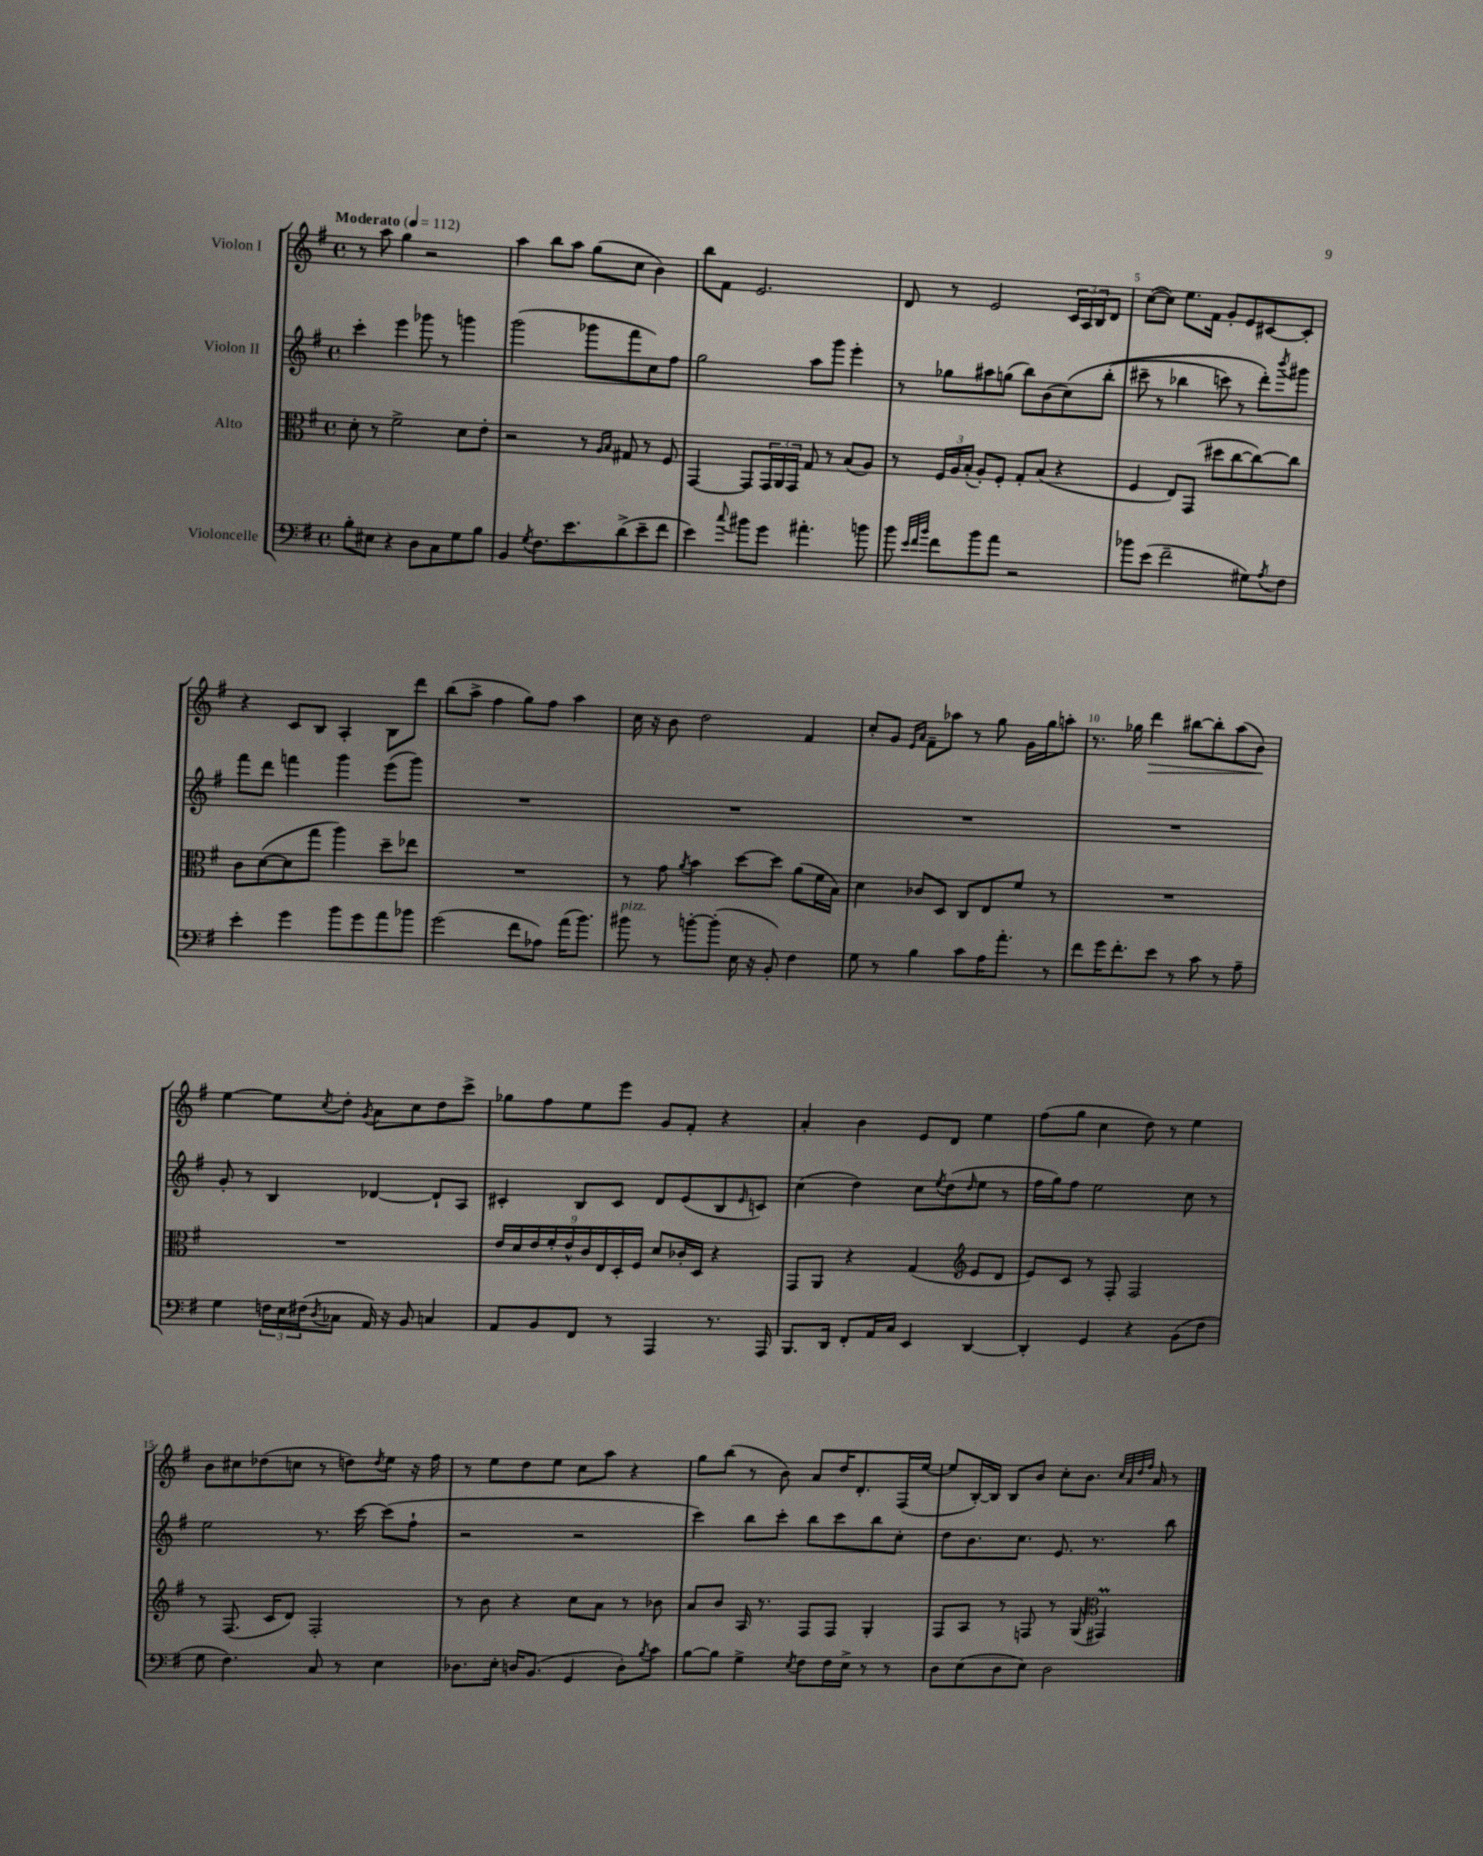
<<
\new StaffGroup <<
\new Staff = "s0" \with { instrumentName = "Violon I" } {
    \clef treble \key g \major \defaultTimeSignature \time 4/4 \tempo "Moderato" 4 = 112
    r8 a''8 g''4 r2 |
    a''4 b''8 a''8 g''8( c''8 b'4) |
    b''8 fis'8 e'2. |
    d'8 r8 e'2 \tuplet 3/2 { c'16 a16 b16 } d'8 |
    c''8~( c''8) e''8. fis'16 g'8-. e'8 cis'8~ cis'8-. |
    r4 c'8 b8 a4-. b8 d'''8 |
    b''8( a''8-> fis''4 g''8) fis''8 a''4 |
    c''16 r16 b'8 d''2 fis'4 |
    c''8-. g'8 \grace { e'16 a'16 } fis'8-- aes''8 r8 g''8 g'16 g''16 a''8-. |
    r8. ges''16 d'''4\> bis''8~ bis''8-. a''8( b'8\!) |
    e''4~ e''8 \acciaccatura { c''8 } d''8-. \acciaccatura { g'8 } a'8 c''8 d''8 c'''8-> |
    ges''8 fis''8 e''8 e'''8 g'8 fis'8-. r4 |
    a'4-. b'4 e'8 d'8 e''4 |
    fis''8( g''8 c''4 d''8) r8 e''4 |
    b'8 cis''8 des''8( c''8 r8 d''8) \acciaccatura { d''8 } e''8 r16 fis''16 |
    r8 e''8 d''8 e''8 c''8 a''8 r4 |
    g''8 b''8( r8 b'8) a'8 d''16 d'8.-. fis16( e''16~ |
    e''8 b16~-.) b16 b8 b'8 c''8-. b'8. \grace { c''32 a'32 d''32 fis''32 } a'16 r8 \bar "|." |
}
\new Staff = "s1" \with { instrumentName = "Violon II" } {
    \clef treble \key g \major \defaultTimeSignature \time 4/4
    c'''4-. e'''4 ges'''8 r8 g'''4 |
    g'''2( ges'''8 fis'''8 c''8) fis''8 |
    g''2 a''8 g'''8 e'''4-. |
    r8 ges''8 ais''8 g''8( b''8) b'8( c''8)\( b''8-.( |
    cis'''8-- r8 bes''4 c'''8) r8 d'''8-.\) \acciaccatura { b'''8 } gis'''8 |
    fis'''8 d'''8 f'''4 g'''4 e'''8( g'''8) |
    R1 |
    R1 |
    R1 |
    R1 |
    g'8-. r8 b4 des'4~ des'8-! a8 |
    cis'4-. b8 cis'8 d'8 e'8( b8 \grace { e'16 } c'8) |
    c''4( d''4) c''8 \acciaccatura { e''8 } d''8( \grace { d''16 } e''8 r8 |
    fis''16 g''16) fis''8 e''2 c''8 r8 |
    e''2 r8. c'''16~ c'''8( fis''8-! |
    r2 r2 |
    c'''4) b''8 c'''8-. b''8 c'''8 b''8 c''8-. |
    d''8 b'8. c''8. e'8. r8. b''8 \bar "|." |
}
\new Staff = "s2" \with { instrumentName = "Alto" } {
    \clef alto \key g \major \defaultTimeSignature \time 4/4
    d'8-. r8 fis'2-> d'8 e'8-. |
    r2 r8 \grace { a16 b16 } gis8 r8 fis8 |
    g,4~ g,8 \tuplet 3/2 { g,16 a,16 g,16 } g8 r8 b8( a8) |
    r8 \tuplet 3/2 { fis16 a16 b16-.( } a8-.) fis8-. g8-. b8( r4 |
    fis4 e8) g,8( dis''8 c''8~ c''8~) c''8 |
    c'8 d'8~( d'8 g''8 a''4) d''8-- ees''8 |
    R1 |
    r8 g'8 \acciaccatura { a'8 } b'4 d''8~ d''8 a'8( fis'16 b16) |
    d'4 ces'8 d8 c8 e8 fis'8 r8 |
    R1 |
    R1 |
    \tuplet 9/8 { e'16 d'16 e'16 fis'16-. e'16-^ c'16 e16 d16-. fis16 } d'8 ces'16-. d16 r4 |
    g,8 a,8 r4 g4( \clef treble e'8 d'8 |
    e'8) c'8 r8 fis8-. fis2 |
    r8 fis8.( c'16 d'8) fis2-. |
    r8 b'8 r4 c''8 a'8 r8 bes'8 |
    a'8 b'8 a16 r8. fis8 fis8 g4-. |
    fis8 a8 r8 f8 r8 g8( \clef alto gis,4\prall) \bar "|." |
}
\new Staff = "s3" \with { instrumentName = "Violoncelle" } {
    \clef bass \key g \major \defaultTimeSignature \time 4/4
    b8-. eis8 r4 d8 c8 g8 b8 |
    b,4 \acciaccatura { g8 } fis8. e'8. d'8->( e'8-- fis'8 |
    e'4) \appoggiatura { c''8 } bis'8 g'8 ais'4.-. b'8 |
    b'8 \grace { e'32 fis'32 b'32 } fis'8 b'8 a'8 r2 |
    bes'8 e'8( fis'2-- gis8) \acciaccatura { a8 } fis8 |
    e'4-. g'4 b'8 g'8 a'8 bes'8 |
    g'2( fis'8 aes8) a'16( b'8.) |
    bis'8^\markup { \italic "pizz." } r8 b'8~-. b'8-.( e16 r16 b,8-.) fis4 |
    g8 r8 b4 c'8 a16 a'8.-. r8 |
    fis'8 g'16 fis'8.-. e'8 r8 c'8 r8 a8-- |
    g4 \tuplet 3/2 { f16 e16 fis16( } \acciaccatura { d8 } ces8 a,16) r16 b,8 c4 |
    a,8 b,8 fis,8 r8 a,,4 r8. a,,16 |
    b,,8. d,16 fis,8-. a,16 c16 e,4 d,4~ |
    d,4-. g,4 r4 b,8( fis8 |
    g8 fis4.) c8 r8 e4 |
    des8. e16-. d16 b,8.( g,4 d8-.) \acciaccatura { b8 } c'8 |
    b8~ b8 g4-> \acciaccatura { e8 } fis8 fis16 e16-> r8 r8 |
    d8 e8( d8 e8) d2 \bar "|." |
}
>>
>>
\layout { \context { \Score \override BarNumber.break-visibility = ##(#f #t #t) barNumberVisibility = #(every-nth-bar-number-visible 5) } }
